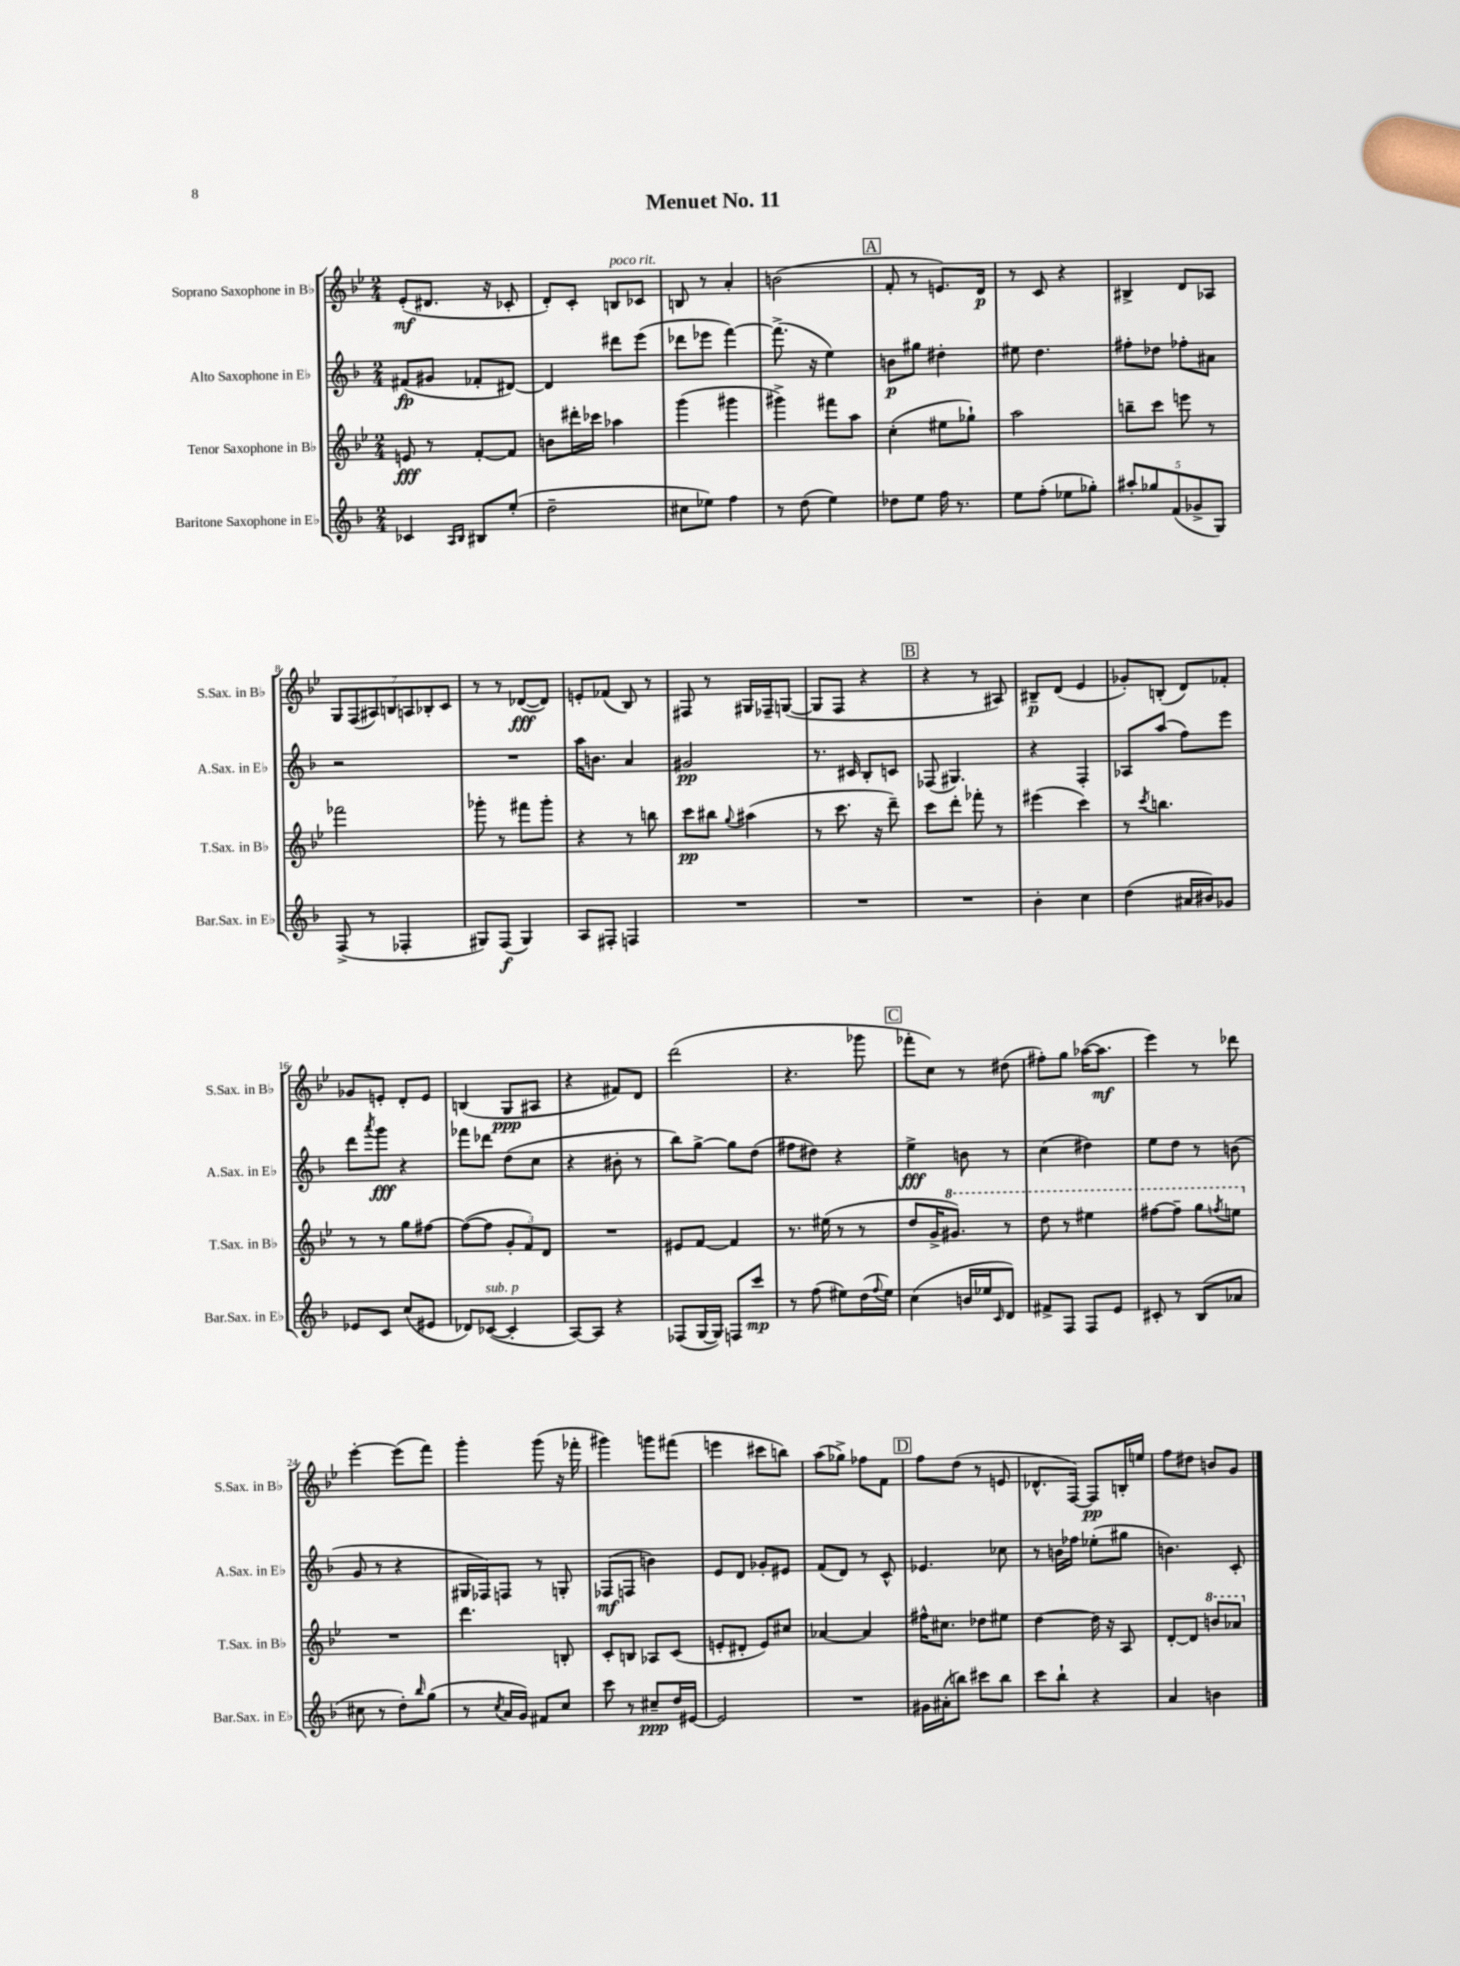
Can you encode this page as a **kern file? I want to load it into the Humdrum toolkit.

**kern	**kern	**kern	**kern
*staff4	*staff3	*staff2	*staff1
*clefG2	*clefG2	*clefG2	*clefG2
*k[b-]	*k[b-e-]	*k[b-]	*k[b-e-]
*M2/4	*M2/4	*M2/4	*M2/4
4c-	8e	(8f#	(8e-'
.	8r	8g#	8.d#
16qqA	.	.	.
16qqB-	.	.	.
8B#	[8f'	8f-'	.
.	.	.	16r
(8ee'	8f]	[8d#)	8c-'
=	=	=	=
2dd~	8b	4d#]	8d')
.	16ddd#'	.	8c'
.	16ccc-	.	.
.	4aa-	8ddd#	8B
.	.	(8eee	8c-
=	=	=	=
8cc#	(4ggg	8ddd-	8B
8ee-)	.	8eee-	8r
4ff	4ggg#	[4fff)	4a'
=	=	=	=
8r	4ggg#^)	(8.fff^]	(2b
(8dd	.	.	.
.	.	16r	.
4ee)	8fff#	4ee)	.
.	8aa	.	.
=	=	=	=
8dd-	(4cc'	8b	8f'
8ee	.	8gg#	8r
16ff	8ee#	4dd#'	8.e)
8.r	.	.	.
.	8gg-`)	.	.
.	.	.	16d
=	=	=	=
8ee	2aa	8ee#	8r
(8ff'	.	4.dd	8c
8ee-	.	.	4r
8gg-')	.	.	.
=	=	=	=
10aa#'	8bb~	8ff#'	4B#^
10gg-	.	.	.
.	8ccc	8dd-	.
(10f	.	.	.
.	8eee	8ff-'	8d
10g-^	.	.	.
.	8r	8a#	8A-
10G)	.	.	.
=	=	=	=
(8F^	2fff-	2r	14G
.	.	.	(14F
8r	.	.	.
.	.	.	14A#)
.	.	.	14B
4F-'	.	.	.
.	.	.	14A
.	.	.	14B-'
.	.	.	14c
=	=	=	=
8G#)	8ggg-'	2r	8r
(8F	8r	.	8r
4G#)	8fff#	.	([8d-
.	8ggg-'	.	8d-])
=	=	=	=
8A	4r	16aa	8e'
.	.	8.b	.
8F#'	.	.	(8f-
4F	8r	4a	8B-)
.	8bb	.	8r
=	=	=	=
2r	8ccc	2g#	8F#
.	8bb#	.	8r
.	8qqgg	.	.
.	(4aa#	.	16G#
.	.	.	16F-~
.	.	.	([8G
=	=	=	=
2r	8r	8.r	8G]
.	8.ccc	.	8F
.	.	16c#	.
.	.	8B-'	4r
.	16r	.	.
.	8ddd~)	8c	.
=	=	=	=
2r	8ccc	(8F-	4r
.	8ddd'	4.G#)	.
.	8fff-'	.	8r
.	8r	.	8A#)
=	=	=	=
4b-'	(4eee#	4r	8B#~
.	.	.	(8d
4cc	4ccc)	4F'	4e-
=	=	=	=
(4dd	8r	8A-	8g-')
.	8qccc	.	.
.	4.bb	(8aa	(8B'
16a#	.	8ff)	8d)
16b#)	.	.	.
8g-	.	8eee	8f-'
=	=	=	=
8e-	8r	8ddd	8g-
.	.	8qaaa	.
8c	8r	8ggg	8e'
(8cc	8gg	4r	8d'
8e#	[8ff#	.	8e
=	=	=	=
8d-)	(8ff#_	8fff-	(4B
([8c-	8ff#]	8ddd-	.
4c-']	12g'	(8dd	8G
.	12f)	.	.
.	.	8cc	8A#
.	12d	.	.
=	=	=	=
[8A)	2r	4r	4r
8A]	.	.	.
4r	.	8b#'	8f#)
.	.	8r	8d
=	=	=	=
(8F-	8e#	8bb-)	(2ddd
[16G	[8f	[8gg^	.
16G])	.	.	.
8F	4f]	8gg]	.
8ccc	.	(8dd	.
=	=	=	=
8r	8.r	8ff#	4.r
(8ff	.	8dd#)	.
.	(16ee#	.	.
8ee#)	8r	4r	.
(16dd	8r	.	8ggg-
8qqff	.	.	.
16ee#)	.	.	.
=	=	=	=
(4cc	8dd	4ee^	8fff-'
.	16g^	.	8cc)
.	8.gg#)	.	.
16b	.	8b	8r
16ee-	.	.	.
16qqc	.	.	.
8d)	8r	8r	(8dd#
=	=	=	=
8f#^	8ddd	(4cc	8ff#')
8F	8r	.	8gg
8F	4eee#	4dd#)	([16aa-
.	.	.	8.aa-]
8e	.	.	.
=	=	=	=
8c#'	[8fff#	8ee	4eee-)
8r	8fff#~]	8dd	.
(8B-	8ggg	8r	8r
.	8qfff	.	.
8a-	8eee	(8b	8ddd-
=	=	=	=
8cc#	2r	8g	[4eee-'
8r	.	8r	.
8dd')	.	4r	(8eee-]
16qqbb-	.	.	.
(8gg	.	.	8fff)
=	=	=	=
8r	4.ddd	16G#	4ggg'
.	.	16F-)	.
8qcc	.	.	.
16a	.	8F	.
16g)	.	.	.
8f#	.	8r	(8ggg
8cc	8B'	8G'	16r
.	.	.	16fff-'
=	=	=	=
8ccc	8c'	(8F-	4ggg#)
8r	8B	8F	.
8cc#~	8A-	4b)	8ggg
16dd	(8c	.	(8fff#
[16e#	.	.	.
=	=	=	=
2e#]	8e'	8e	4eee
.	8d#'	8d	.
.	8e)	8g-'	8ccc#
.	8cc#	8e#	8bb)
=	=	=	=
2r	[4a-	(8f	(8aa
.	.	8d)	8gg-^)
.	4a-]	8r	8ff-
.	.	8c^^	8f
=	=	=	=
16g#	16ff#^^	4.e-	8ff
(16a#'	8.cc#	.	.
8bb)	.	.	(8dd
8ccc#	8dd-	.	8r
8bb	8ee#	8cc-	8e
=	=	=	=
8ccc	[4dd	8r	8.d-^^
8bb-`	.	16b	.
.	.	16ff-	[16F)
4r	16dd]	(8ee-'	8F]
.	16r	.	.
.	8A	8gg#	16B'
.	.	.	16ee
=	=	=	=
4a	[8d'	4.b)	8ff
.	8d]	.	8dd#
4b	8bb	.	8b
.	8aa-	8c'	8g
==	==	==	==
*-	*-	*-	*-
